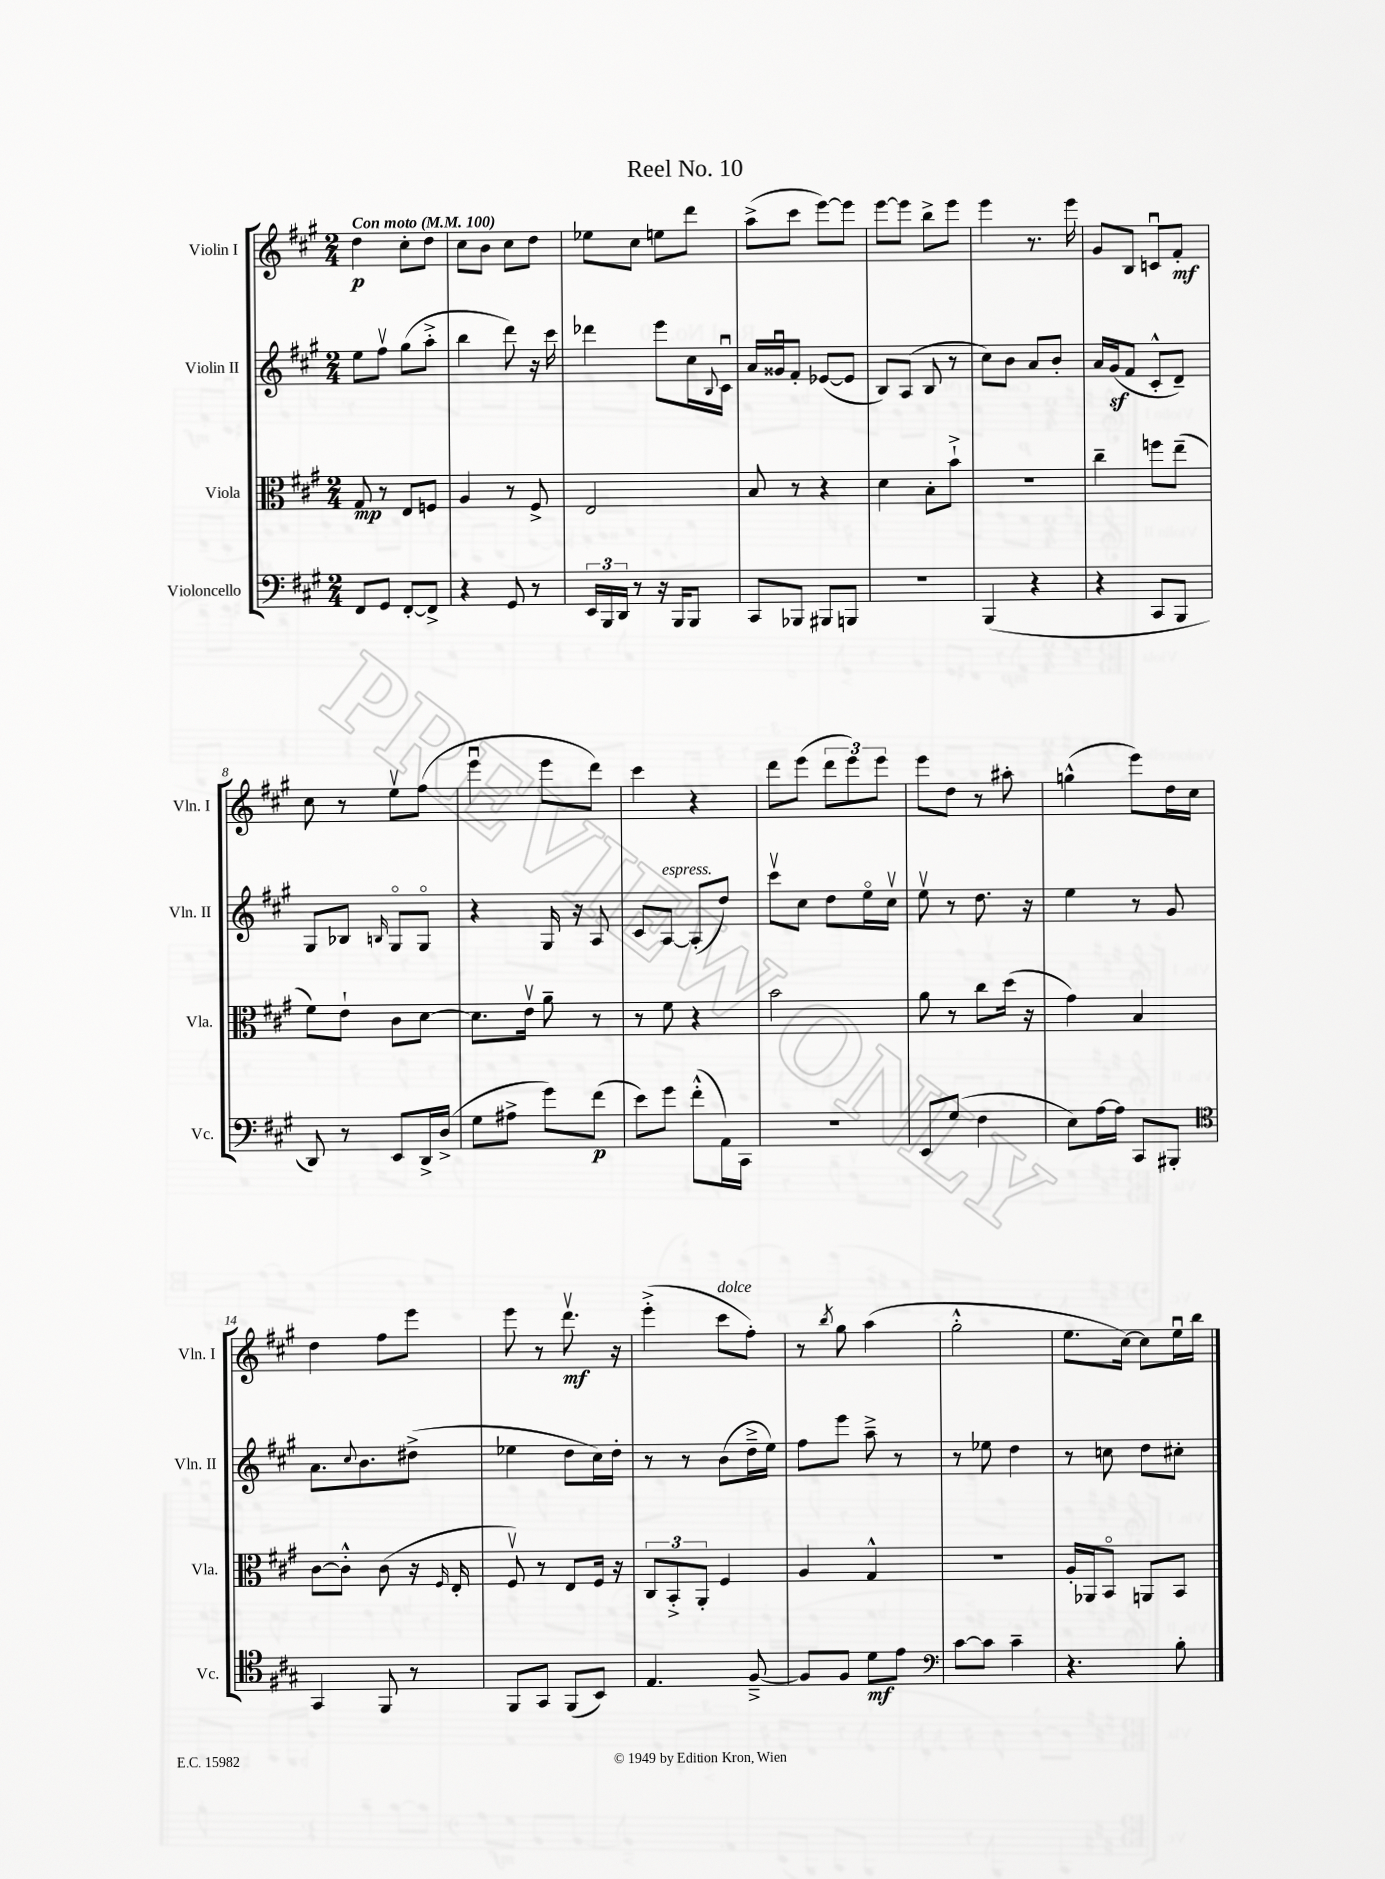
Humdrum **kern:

**kern	**kern	**kern	**kern
*staff4	*staff3	*staff2	*staff1
*clefF4	*clefC3	*clefG2	*clefG2
*k[f#c#g#]	*k[f#c#g#]	*k[f#c#g#]	*k[f#c#g#]
*M2/4	*M2/4	*M2/4	*M2/4
*MM100	*MM100	*MM100	*MM100
8FF#	8G#	8ee	4dd
8GG#	8r	8ff#v	.
[8FF#'	8E	(8gg#	8cc#'
8FF#^]	8F	8aa'^	8dd
=	=	=	=
4r	4A	4bb	8cc#
.	.	.	8b
8GG#	8r	8ddd)	8cc#
8r	8F#^	16r	8dd
.	.	16ccc#	.
=	=	=	=
24EE	2E	4ddd-	8ee-
24BBB	.	.	.
24DD	.	.	.
8r	.	.	8cc#
16r	.	8eee	8ee
16BBB	.	.	.
8BBB	.	16cc#	8ddd
.	.	8qqB	.
.	.	16c#u	.
=	=	=	=
8CC#	8B	16a	(8aa^
.	.	16g##u	.
8BBB-	8r	8f#'	8ccc#
8BBB#	4r	([8e-	[8eee)
8BBB	.	8e-]	8eee]
=	=	=	=
2r	4d	8B)	[8eee
.	.	(8A	8eee]
.	8B'	8B	8bb^
.	8b`^	8r	8eee
=	=	=	=
(4BBB	2r	8cc#)	4eee
.	.	8b	.
4r	.	8a	8.r
.	.	8b'	.
.	.	.	16eee
=	=	=	=
4r	4cc#~	16a	8g#
.	.	(16g#	.
.	.	8f#	8B
8CC#	8ff	8c#'^^	8cu
8BBB	(8ee~	8d~)	8f#'
=	=	=	=
8DD)	8f#)	8G#	8cc#
8r	8e`	8B-	8r
.	.	16qqB	.
8EE	8c#	8G#o	8eev
16DD^	[8d	8G#o	(8ff#
(16D^	.	.	.
=	=	=	=
8G#	8.d]	4r	4eeeu
8A#^	.	.	.
.	16ev	.	.
8g#)	8a~	16G#	8eee
.	.	16r	.
(8f#	8r	8A	8ddd)
=	=	=	=
8e)	8r	8c#	4ccc#
8g#	8f#	[8A	.
(8f#'^^	4r	(8A']	4r
16AA)	.	8dd)	.
16CC#	.	.	.
=	=	=	=
2r	2b	8ccc#v	8ddd
.	.	8cc#	(8eee
.	.	8dd	12ddd
.	.	.	12eee)
.	.	16eeo	.
.	.	.	12eee
.	.	16cc#v	.
=	=	=	=
8EE	8a	8eev	8eee
(8G#	8r	8r	8dd
4F#	8cc#	8.dd	8r
.	(16dd	.	8aa#'
.	16r	16r	.
=	=	=	=
8E)	4g#)	4ee	(4gg^^
[16A	.	.	.
16A]	.	.	.
8CC#	4B	8r	8eee)
8BBB#'	.	8g#	16dd
.	.	.	16cc#
=	=	=	=
*clefC4	*	*	*
4GG#	[8c#	8.a	4dd
.	8c#'^^]	.	.
.	.	8qqcc#	.
.	.	8.b	.
8FF#	(8c#	.	8ff#
8r	16r	(8dd#^	8eee
.	16qqF#	.	.
.	16E'	.	.
=	=	=	=
8FF#	8F#v)	4ee-	8eee
8GG#	8r	.	8r
(8FF#	8E	8dd	8.dddv
8BB)	16F#	16cc#)	.
.	16r	16dd'	16r
=	=	=	=
4.E	12C#	8r	(4eee'^
.	12BB'^	.	.
.	.	8r	.
.	12AA'	.	.
.	4F#	(8b	8ccc#
[8F#~^	.	16dd~^	8ff#')
.	.	16ee)	.
=	=	=	=
8F#]	4A	8ff#	8r
.	.	.	8qbb
8F#	.	8eee	8gg#
8d	4G#^^	8aa~^	(4aa
8e	.	8r	.
=	=	=	=
*clefF4	*	*	*
[8c#	2r	8r	2gg#'^^
8c#]	.	8ee-	.
4c#~	.	4dd	.
=	=	=	=
4.r	16A'	8r	8.ee
.	16AA-	.	.
.	8BBo	8cc	.
.	.	.	[16cc#)
.	8AA	8dd	8cc#]
8B'	8BB	8cc#'	16eeu
.	.	.	16bb
==	==	==	==
*-	*-	*-	*-
